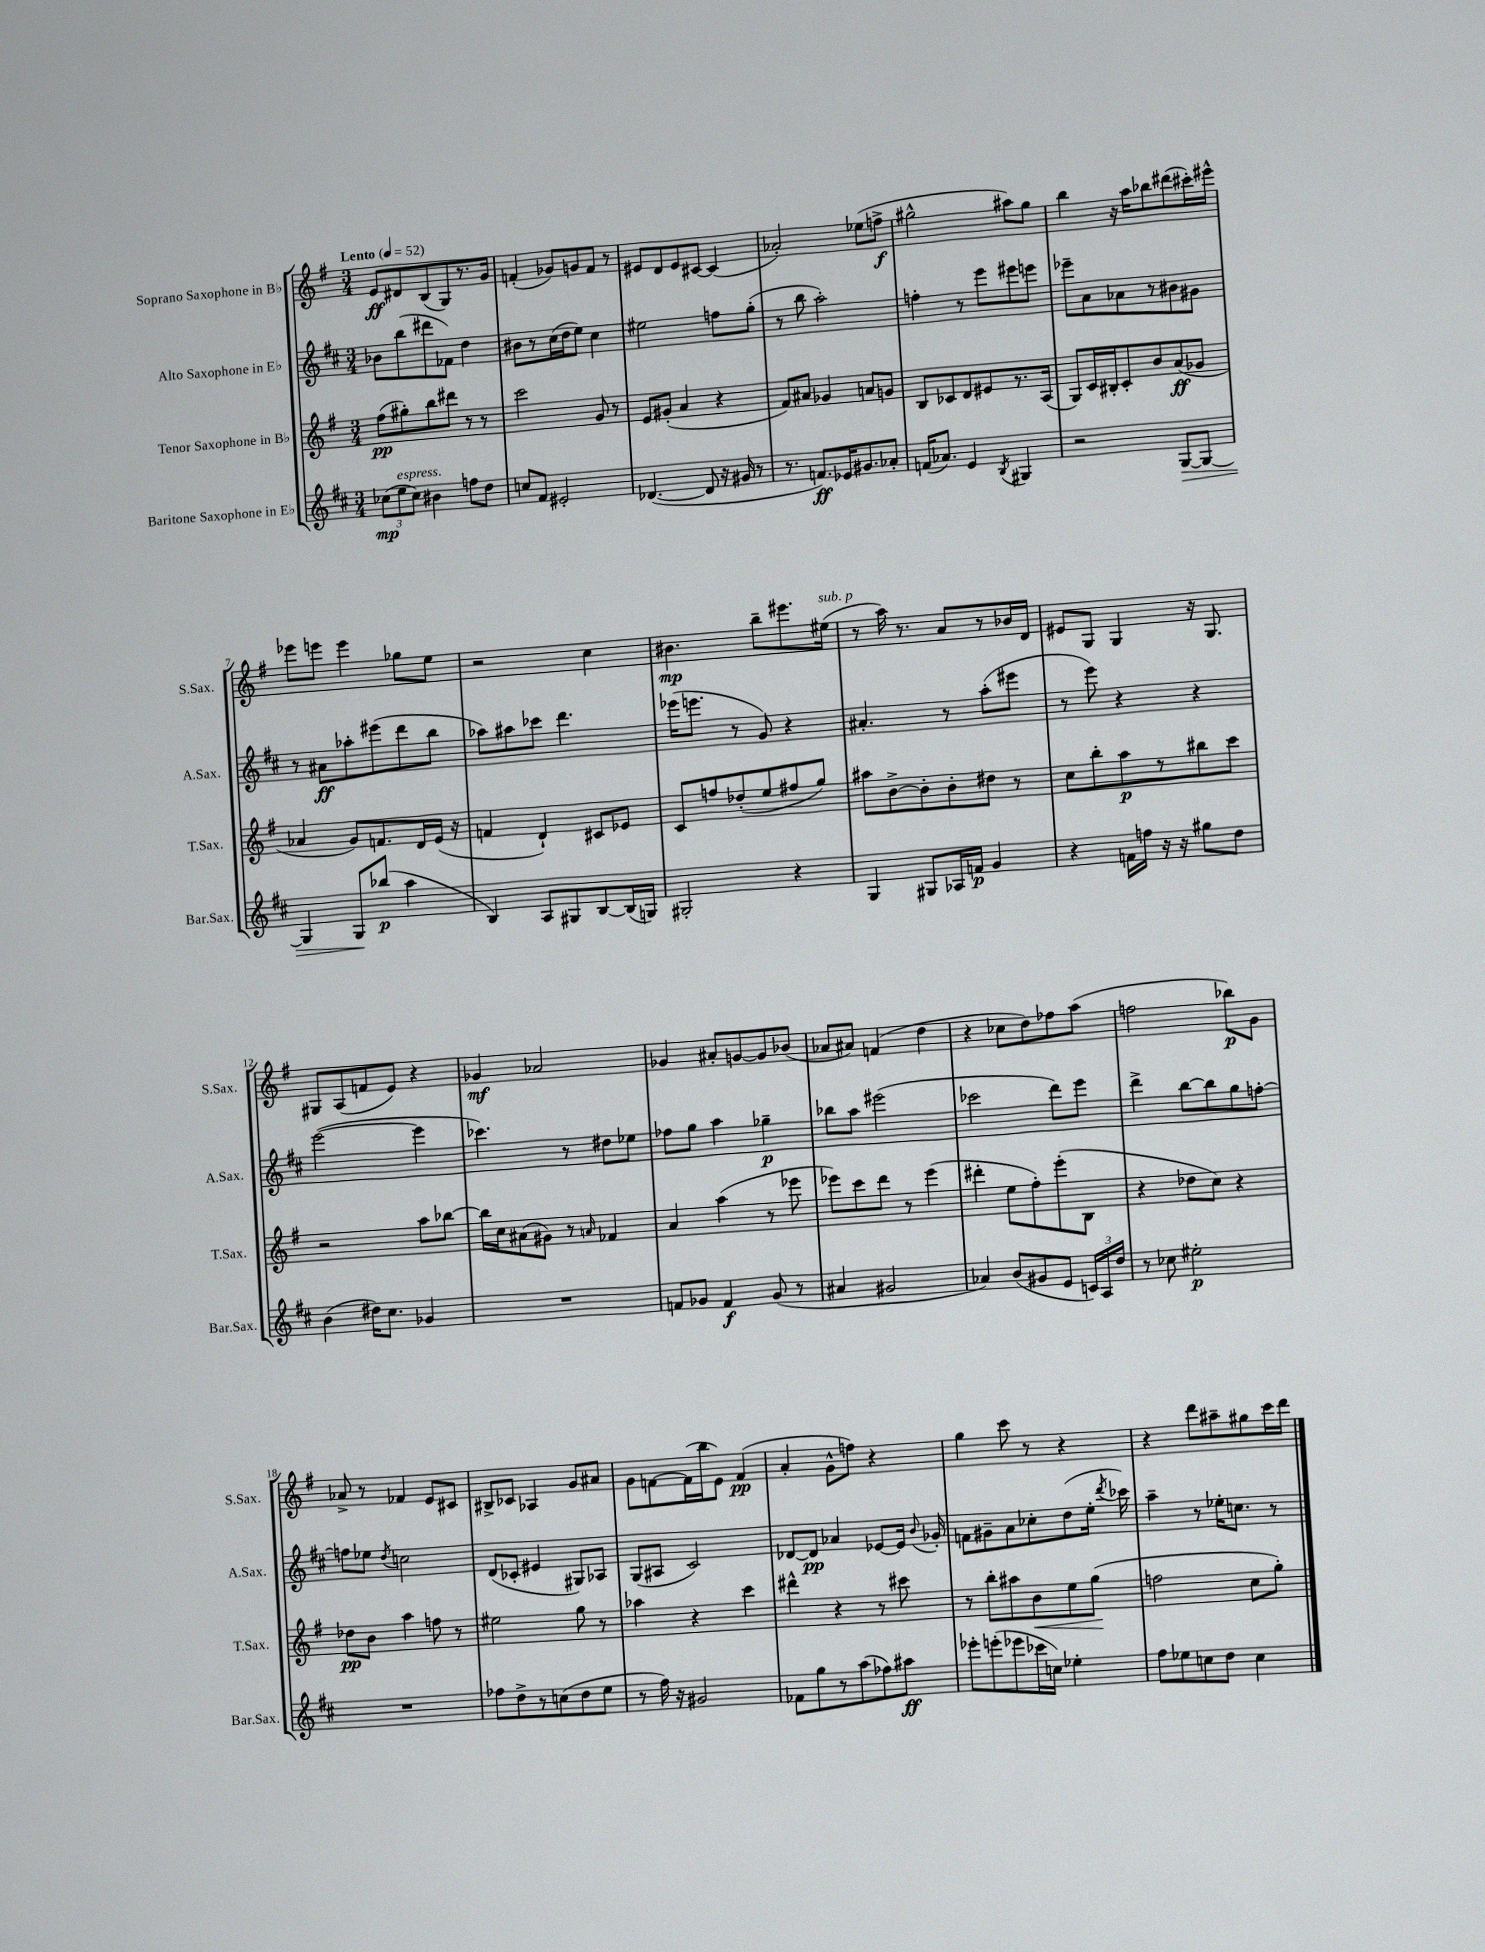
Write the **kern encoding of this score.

**kern	**kern	**kern	**kern
*staff4	*staff3	*staff2	*staff1
*clefG2	*clefG2	*clefG2	*clefG2
*k[f#c#]	*k[f#]	*k[f#c#]	*k[f#]
*M3/4	*M3/4	*M3/4	*M3/4
*MM52	*MM52	*MM52	*MM52
(12cc-\L	(8ff#\L	8b-\L	8e/L
12ee\	.	.	.
.	8gg#'\)	(8bb\	8d#/
12cc-\J)	.	.	.
4b#\	8bb\	8ddd#\	(8B/
.	8ddd#\J	8f-\J)	8G/)
8ff\L	8r	4dd\	8.r
8dd\J	8r	.	.
.	.	.	16g/Jk
=	=	=	=
8cc/L	2ccc\	8b#\L	(4f'/
8f#/J	.	8r	.
2e#'/	.	(16cc#\L	8g-/L)
.	.	16dd\J	.
.	.	8ee\J)	8g/
.	8g/	4cc#\	8f/J
.	8r	.	8r
=	=	=	=
([4.d-/	8e/L	2ee#\	8e#/L
.	(8g#'/J	.	8d/
.	4a/	.	8e#/
8d-/]	.	.	[8c#/J
16r	4r	8ff\L	(4c#/]
16g#/	.	.	.
8r	.	(8gg'\J	.
=	=	=	=
8.r	8f#/L)	8r	2a-'/)
.	8a#/J	8bb\	.
8.f/L)	.	.	.
.	4g-/	2aa'\)	.
16e-/K	.	.	.
8.g#/	.	.	.
.	8a/L	.	(8ee-\L
8a-'/J	8g/J	.	8ff^\J
=	=	=	=
(16f/LK	8B/L	4ff'\	2gg#^^\
8.a-/J)	.	.	.
.	8c-/	.	.
4e/	8d/	8r	.
.	8e#/	8eee\L	.
8qB/	.	.	.
4G#/	8.r	8eee#\	8aa#\L)
.	.	8eee\J	8gg#\J
.	(16A/Jk	.	.
=	=	=	=
2r	8G/L)	8eee-~\L	4bb\
.	16c/L	8a\	.
.	16B#'/J	.	.
.	8c'/	8a-\	16r
.	.	.	16aa\LK
.	8b/	8r	8bb-\
[8G/L	(8a/	8b#\	(8ddd#\
8G/_J	8g-/J	8g#\J	16ccc#'\L)
.	.	.	16eee#^^\JJ
=	=	=	=
4G/]	4a-/	8r	8eee-\L
.	.	8a#\L	8eee\J
8G/L	8g/L)	8aa-'\	4eee\
(8bb-/J	8.f/	(8eee#\	.
4aa\	.	8ddd\	8gg-\L
.	16d/L	.	.
.	(16e/JJ	8bb\J	8ee\J
.	16r	.	.
=	=	=	=
4B/)	4f/	8aa-\L)	2r
.	.	8aa#\	.
8A/L	4d`/)	8ccc-\J	.
8G#/	.	4.ddd\	.
[8B/	8c#/L	.	4cc\
(16B/]L	8e-/J	.	.
16G/JJ)	.	.	.
=	=	=	=
2G#'/	8c/L	(16eee-\LK	4.b#\
.	.	8.eee\J	.
.	8ff/	.	.
.	(8dd-'/	8r	.
.	8ee/	8g/)	8bb~\L
4r	8ff#/	4r	8.eee#\
.	8gg/J)	.	.
.	.	.	(16ee#\Jk
=	=	=	=
4G/	8aa#\L	4.a#'/	8r
.	[8b^\	.	16aa\)
.	.	.	8.r
8G#/L	8b'\]	.	.
16A-/L	8b'\	8r	8a/L
16f/JJ	.	.	.
4g/	8dd#\J	(8aa'\L	8r
.	8r	8eee#\J	16b-/L
.	.	.	16d/JJ
=	=	=	=
4r	8cc\L	8r	8e#/L
.	8bb'\	8eee\)	8G/J
16f\LL	8aa\	4r	4G/
16ff\JJ	.	.	.
16r	8r	.	.
16r	.	.	.
8gg#\L	8bb#\	4r	16r
.	.	.	8.G/
8dd\J	8ccc\J	.	.
=	=	=	=
(4b\	2r	([2eee\	8G#/L
.	.	.	(8A/
16dd#\LK)	.	.	8f/
8.cc#\J	.	.	.
.	.	.	8e/J)
4g-/	8aa\L	4eee\]	4r
.	[8bb-\J	.	.
=	=	=	=
2.r	16bb-\]LL	4.ccc-\)	4g-/
.	16cc\J	.	.
.	(8a#\	.	.
.	8g#\J)	.	2a-/
.	8r	8r	.
.	16qqa/	.	.
.	4f-/	8dd#\L	.
.	.	8ee-\J	.
=	=	=	=
8f/L	4a/	8ff-\L	4g-/
8g-/J	.	8gg\J	.
4f/	(4aa\	4aa\	8a#'/L
.	.	.	[8g/
(8g-/	8r	4gg-~\	8g/]
8r	8eee-\	.	(8b-/J
=	=	=	=
4a#/	8eee-\L)	8bb-\L	8a-/L
.	8ccc\	8aa\J	8a#/J)
2g#/	8ddd\J	(2eee#\	(4f/
.	8r	.	.
.	(4eee-\	.	4dd\
=	=	=	=
4a-/)	4ddd#'\	2ccc-\	4r
(8b/L	8ee\L	.	8cc-\L
8g#/	8ff#'\)	.	8dd\)
8e/J	(8eee'\	8ddd\L)	8ff-\
24c/LL)	8B\J	8eee\J	(8aa\J
24A/	.	.	.
24dd/JJ	.	.	.
=	=	=	=
8r	4r	4ddd^\	2ff\
8cc-\	.	.	.
2ee#'\	8dd-\L	[8bb\L	.
.	8cc\J)	8bb\]	.
.	4r	8gg\	8bb-\L)
.	.	[8ff'\J	8g\J
=	=	=	=
2.r	8dd-\L	8ff\]L	8a-^/
.	8b\J	8ee-\J	8r
.	.	8qdd/	.
.	4aa\	2cc\	4f-/
.	8ff\	.	8e/L
.	8r	.	8c#/J
=	=	=	=
8ff-\L	2ee#\	(8d/L	8B#^/L
8dd^\	.	8c-'/J	8c-/J
8r	.	4e#/	4A-/
(8cc\	.	.	.
8dd\	8gg\	8G#/L)	8g/L
8ee\J	8r	8A-/J	8a#/J
=	=	=	=
8r	4aa-\	(8G/L	8g\L
16ff#\)	.	8A#/J	[8f\
16r	.	.	.
2g#/	4r	2c#/)	(16f\]L
.	.	.	16bb\J
.	.	.	8e\J)
.	4ccc\	.	(4f/
=	=	=	=
8f-\L	4ddd#^^\	[8d-/L	4a'/
8gg\	.	8d-/]J	.
8r	4r	4a-/	8g^^\L
(8aa\	.	.	8ff\J)
8ff-\)	8r	[8e-/L	4r
8aa#\J	8ccc#\	16e-/]Jk	.
.	.	8qqb/	.
.	.	16g-'/	.
=	=	=	=
8eee-'\L	8r	8f\L	4gg\
(8eee'\	8bb'\L	8g#~\	.
8eee-\	8aa#\	8a\	8ccc\
16ccc-\L	8b\	8cc-'\	8r
16cc\JJ)	.	.	.
4ee-'\	8ee\	(8dd\	4r
.	(8gg\J	16ee'\Jk	.
.	.	8qddd/	.
.	.	16ccc-\)	.
=	=	=	=
8ff#\L	2ff\	4aa~\	4r
8ee-\	.	.	.
8cc\	.	8r	8ddd\L
8dd\J	.	16ee-'\LK	8aa#~\
.	.	8.cc\J	.
4cc\	8cc\L	.	8gg#\
.	8gg'\J)	8r	16ccc\L
.	.	.	16ddd\JJ
==	==	==	==
*-	*-	*-	*-
